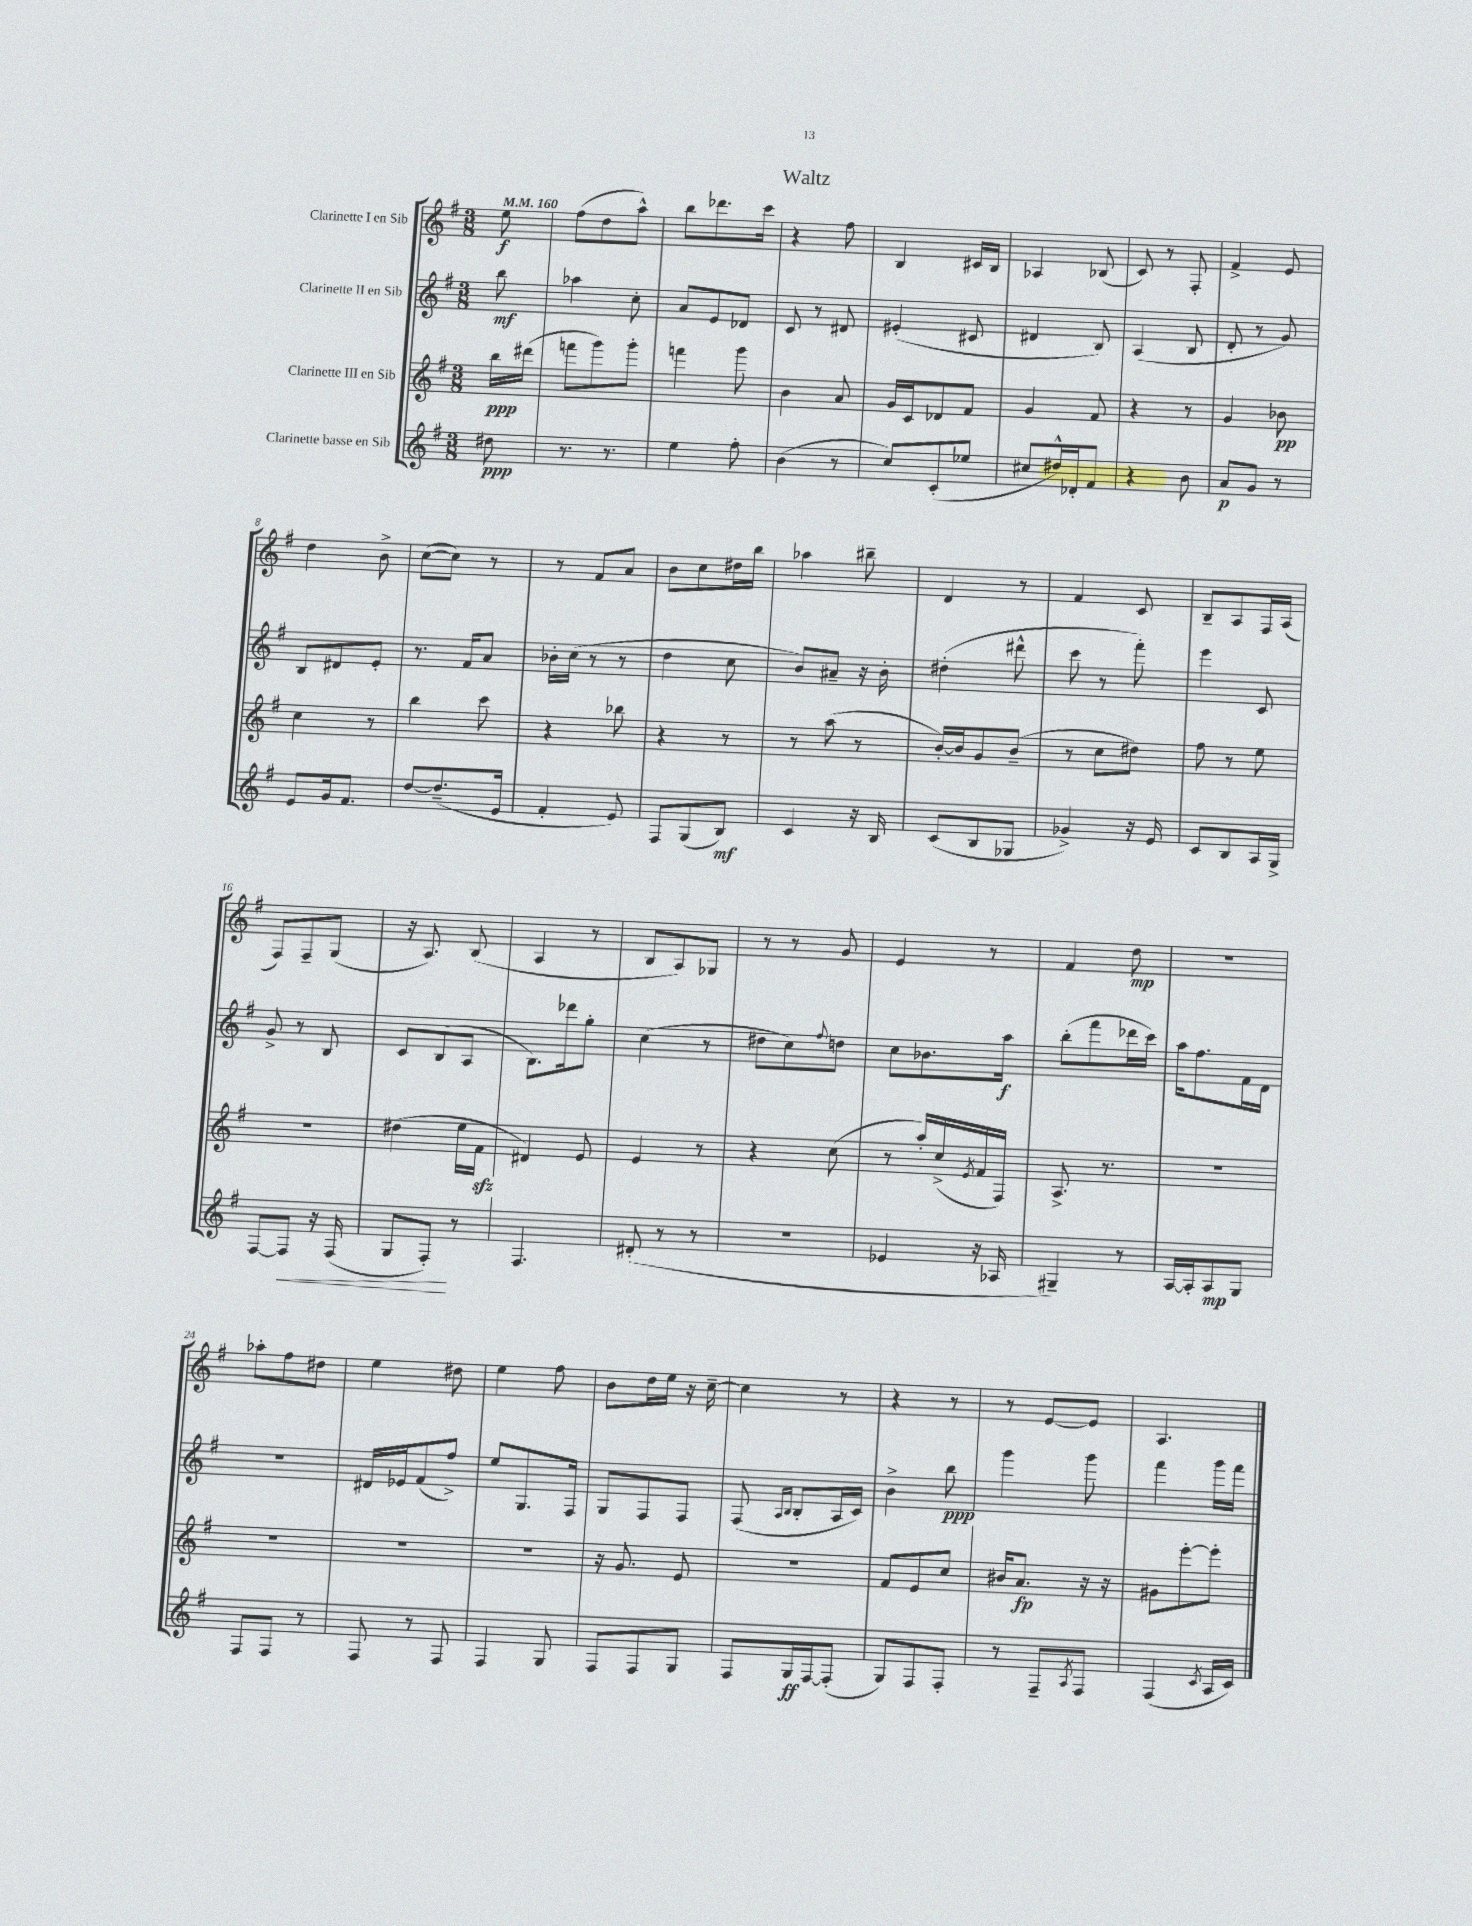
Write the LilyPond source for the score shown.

\header { title = "Waltz" }
<<
\new StaffGroup <<
\new Staff = "s0" \with { instrumentName = "Clarinette I en Sib" } {
    \clef treble \key g \major \numericTimeSignature \time 3/8 \partial 8 \tempo 4 = 160
    e''8\f |
    fis''8( d''8 a''8-^) |
    b''8 des'''8. c'''16 |
    r4 fis''8 |
    b4 cis'16 b16 |
    aes4 bes8( |
    c'8) r8 fis8-. |
    fis'4-> e'8 |
    d''4 b'8-> |
    c''8~( c''8) r8 |
    r8 fis'8 a'8 |
    b'8 c''8 dis''16 b''16 |
    aes''4 bis''8-- |
    d'4 r8 |
    fis'4 c'8 |
    b8-- a8 fis16 a16( |
    fis8) fis8-- g8( |
    r16 a8.) b8( |
    a4 r8 |
    b8 a8) ges8 |
    r8 r8 g'8 |
    e'4 r8 |
    fis'4 d''8\mp |
    R4. |
    aes''8-. fis''8 dis''8 |
    e''4 dis''8 |
    e''4 fis''8 |
    b'8 d''16 e''16 r16 c''16~-- |
    c''4 r8 |
    r4 r8 |
    r8 e'8~ e'8 |
    a4. \bar "|." |
}
\new Staff = "s1" \with { instrumentName = "Clarinette II en Sib" } {
    \clef treble \key g \major \numericTimeSignature \time 3/8 \partial 8
    b''8\mf |
    aes''4 c''8-. |
    a'8 e'8 des'8 |
    c'8 r8 dis'8 |
    eis'4-.( cis'8 |
    dis'4 b8) |
    a4( b8 |
    d'8-. r8 g'8) |
    b8 dis'8 e'8-. |
    r8. fis'16 a'8 |
    bes'16-. c''16( r8 r8 |
    d''4 c''8 |
    b'8) ais'8-- r16 b'16-. |
    dis''4-.( dis'''8-^ |
    c'''8 r8 fis'''8-.) |
    e'''4 c'8 |
    g'8-> r8 b8 |
    c'8 b8( a8 |
    b8.) des'''16 g''8-. |
    c''4( r8 |
    dis''8 c''8) \appoggiatura { fis''8 } d''8 |
    c''8 bes'8. a''16\f |
    b''8-.( fis'''8 des'''16 c'''16) |
    a''16 fis''8. fis'16 d'16 |
    R4. |
    dis'16 ees'16 fis'8( fis''8->) |
    e''8 g8. fis16 |
    g8 fis8 fis8 |
    fis8( \grace { a16 b16 } b8-. a16 c'16) |
    b'4-> b''8\ppp |
    g'''4 g'''8 |
    fis'''4 g'''16 fis'''16 \bar "|." |
}
\new Staff = "s2" \with { instrumentName = "Clarinette III en Sib" } {
    \clef treble \key g \major \numericTimeSignature \time 3/8 \partial 8
    b''16\ppp dis'''16( |
    f'''8 g'''8) g'''8-. |
    f'''4 g'''8 |
    b'4 a'8 |
    g'16 c'16 des'8 fis'8 |
    g'4 fis'8 |
    r4 r8 |
    g'4 bes'8\pp |
    c''4 r8 |
    b''4 c'''8 |
    r4 bes''8 |
    r4 r8 |
    r8 a''8( r8 |
    b'16~-.) b'16 g'8 b'8--( |
    r8 c''8 dis''8) |
    fis''8 r8 e''8 |
    R4. |
    dis''4( e''16 fis'16\sfz |
    dis'4) e'8 |
    e'4 r8 |
    r4 c''8( |
    r8 a''16-.) c''16->( \acciaccatura { e'8 } fis'16 fis16) |
    a8.-> r8. |
    R4. |
    R4. |
    R4. |
    R4. |
    r16 g'8. e'8 |
    R4. |
    fis'8 e'8 c''8 |
    bis'16 a'8.\fp r16 r16 |
    gis'8 e'''8~-. e'''8-. \bar "|." |
}
\new Staff = "s3" \with { instrumentName = "Clarinette basse en Sib" } {
    \clef treble \key g \major \numericTimeSignature \time 3/8 \partial 8
    dis''8\ppp |
    r8. r8. |
    e''4 fis''8-. |
    b'4( r8 |
    c''8) c'8-.( ees''8 |
    cis''8 dis''16-^) des'16-. fis'8 |
    r4 b'8 |
    a'8\p g'8 r8 |
    e'8 g'16 fis'8. |
    d''8~ d''8.--( e'16 |
    fis'4-. e'8) |
    fis8 g8( b8\mf) |
    c'4 r16 b16 |
    c'8( b8 ges8 |
    ges'4->) r16 e'16 |
    c'8 b8 a16 g16-> |
    fis8~ fis8\< r16 fis16( |
    g8 fis8-.\!) r8 |
    fis4. |
    dis'8-.( r8 r8 |
    R4. |
    ees'4 r16 aes16 |
    gis4--) r8 |
    a16~ a16-. a8\mp g8 |
    fis8 fis8 r8 |
    fis8 r8 fis8 |
    fis4 g8 |
    fis8 fis8 g8 |
    fis8 g16\ff fis16~ fis8-.( |
    g8) fis8 fis8-. |
    r8 fis8-- \acciaccatura { a8 } fis8 |
    fis4( \acciaccatura { c'8 } a16 c'16) \bar "|." |
}
>>
>>
